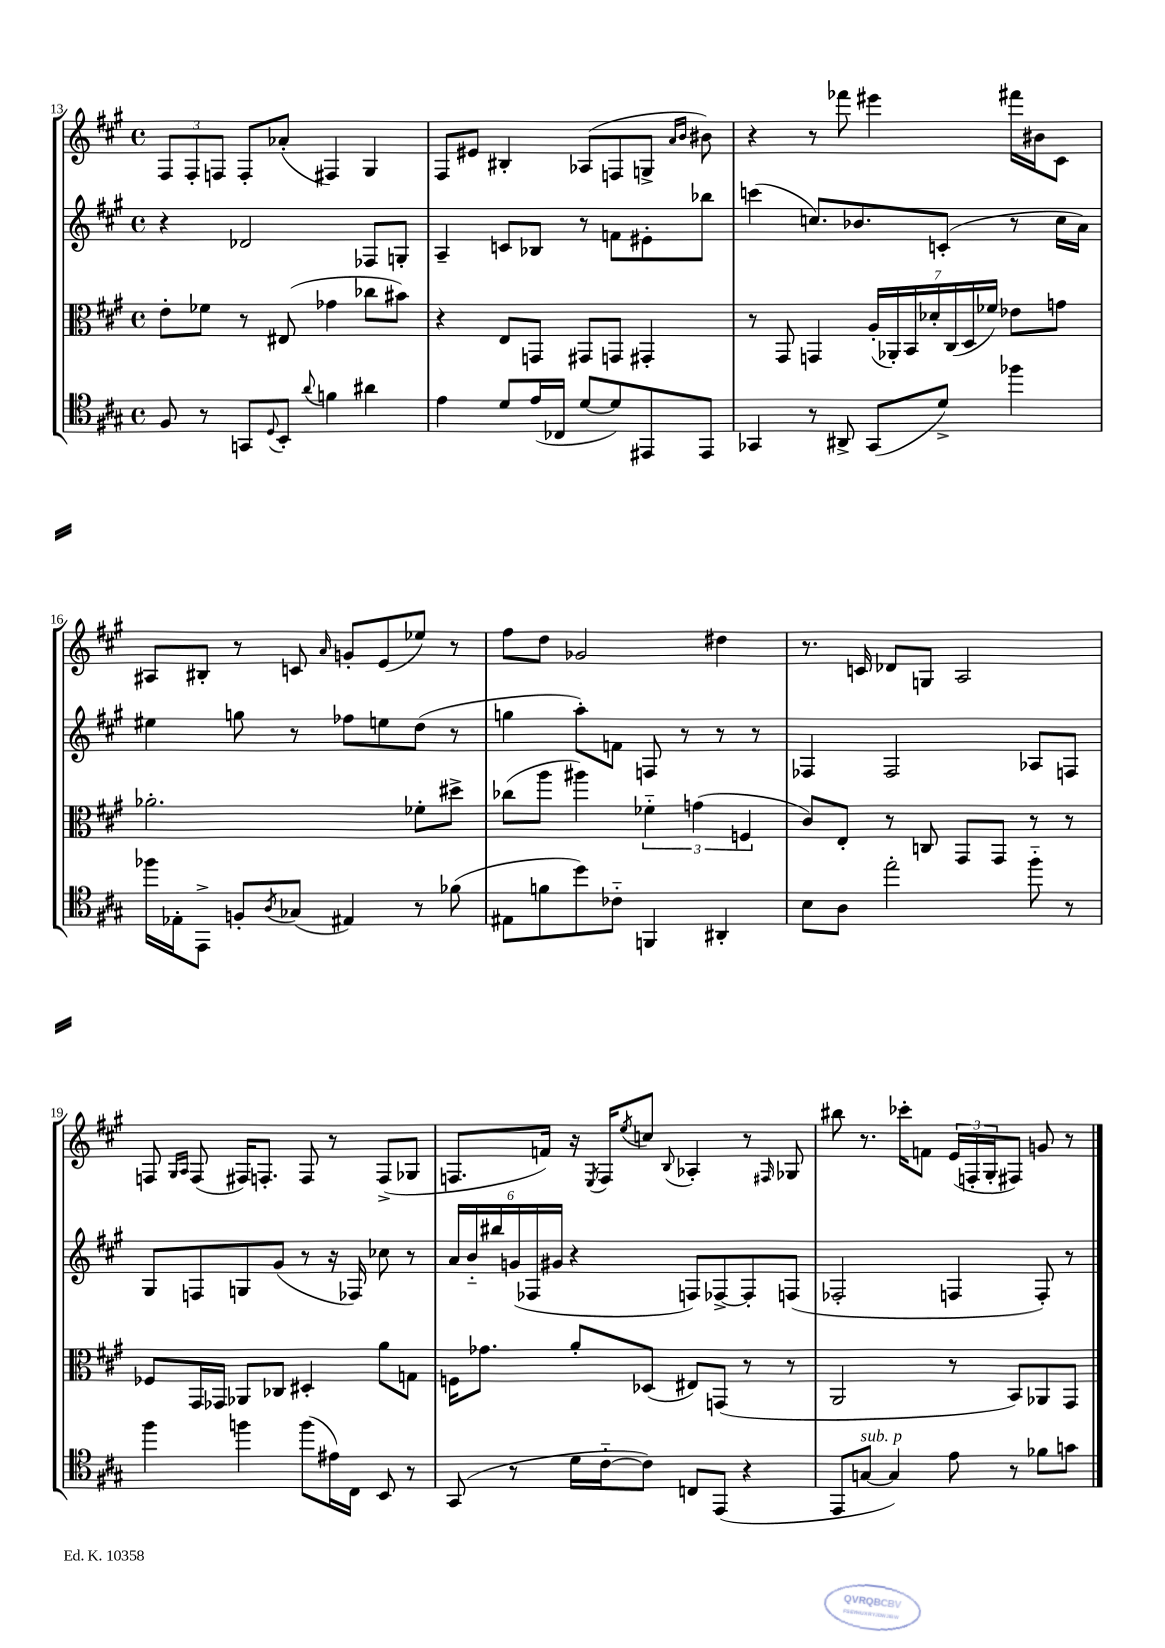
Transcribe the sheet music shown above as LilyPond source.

<<
\new StaffGroup <<
\new Staff = "s0" {
    \clef treble \key a \major \defaultTimeSignature \time 4/4
    \tuplet 3/2 { fis8 fis8-. f8 } f8-. aes'8-.( fis4) gis4 |
    fis8 eis'8 bis4-. aes8( f8 g8-> \grace { a'16 b'16 } bis'8) |
    r4 r8 fes'''8 eis'''4 fis'''16 bis'16 cis'8 |
    ais8 bis8-. r8 c'8 \grace { a'16 } g'8-. e'8( ees''8) r8 |
    fis''8 d''8 ges'2 dis''4 |
    r8. c'16 des'8 g8 a2 |
    f8 \grace { gis16 a16 } f8( fis16) f8.-. f8 r8 f8->( ges8 |
    f8. f'16) r16 \acciaccatura { e8 } f16 \acciaccatura { e''8 } c''8 \appoggiatura { b8 } aes4-. r8 \grace { fis16 } ges8 |
    bis''8 r8. ces'''16-. f'8 \tuplet 3/2 { e'16( f16-. gis16-. } fis8) g'8 r8 \bar "|." |
}
\new Staff = "s1" {
    \clef treble \key a \major \defaultTimeSignature \time 4/4
    r4 des'2 fes8 g8-. |
    a4-- c'8 bes8 r8 f'8 eis'8-. bes''8 |
    c'''4( c''8.) bes'8. c'8-.( r8 c''16 a'16) |
    eis''4 g''8 r8 fes''8 e''8 d''8( r8 |
    g''4 a''8-.) f'8 f8 r8 r8 r8 |
    fes4 fes2 aes8 f8 |
    gis8 f8 g8 gis'8( r8 r16 fes16) ces''8 r8 |
    \tuplet 6/4 { a'16 b'16-_ bis''16 g'16( fes16 gis'16 } r4 f8) fes8~-> fes8-. f8( |
    fes2-. f4 f8-.) r8 \bar "|." |
}
\new Staff = "s2" {
    \clef alto \key a \major \defaultTimeSignature \time 4/4
    e'8-. fes'8 r8 eis8( ges'4 ces''8 bis'8) |
    r4 e8 g,8 gis,8 g,8 gis,4-. |
    r8 gis,8 g,4 \tuplet 7/4 { a16-.( aes,16-.) b,16 des'16-. cis16( d16 fes'16) } ees'8 g'8 |
    aes'2.-. fes'8-. dis''8-> |
    ces''8( a''8 ais''4) \tuplet 3/2 { fes'4-_ g'4( f4 } |
    cis'8) e8-. r8 c8 gis,8 gis,8 r8 r8 |
    fes8 gis,16 ges,16 aes,8 ces8 dis4-. a'8 g8 |
    f16 ges'8. a'8-. des8( eis8) g,8( r8 r8 |
    a,2 r8 b,8) aes,8 gis,8 \bar "|." |
}
\new Staff = "s3" {
    \clef tenor \key a \major \defaultTimeSignature \time 4/4
    fis8 r8 g,8 \appoggiatura { d8 } b,8-. \appoggiatura { a'8 } f'4 ais'4 |
    e'4 d'8 e'16( ces16 d'8~ d'8) eis,8 eis,8 |
    ges,4 r8 ais,8-> ges,8( d'8->) fes''4 |
    fes''16 ees16-. e,8-> f8-. \acciaccatura { a8 } ges8( eis4) r8 fes'8( |
    eis8 f'8 d''8) ces'8-_ f,4 ais,4-. |
    b8 a8 e''2-. fis''8-_ r8 |
    fis''4 f''4 f''8( eis'16) cis16 b,8 r8 |
    gis,8( r8 d'16 cis'16~-_ cis'8) c8 e,8( r4 |
    e,8 g8~^\markup { \italic "sub. p" } g4) e'8 r8 fes'8 g'8 \bar "|." |
}
>>
>>
\layout { \context { \Score currentBarNumber = #13 } }
